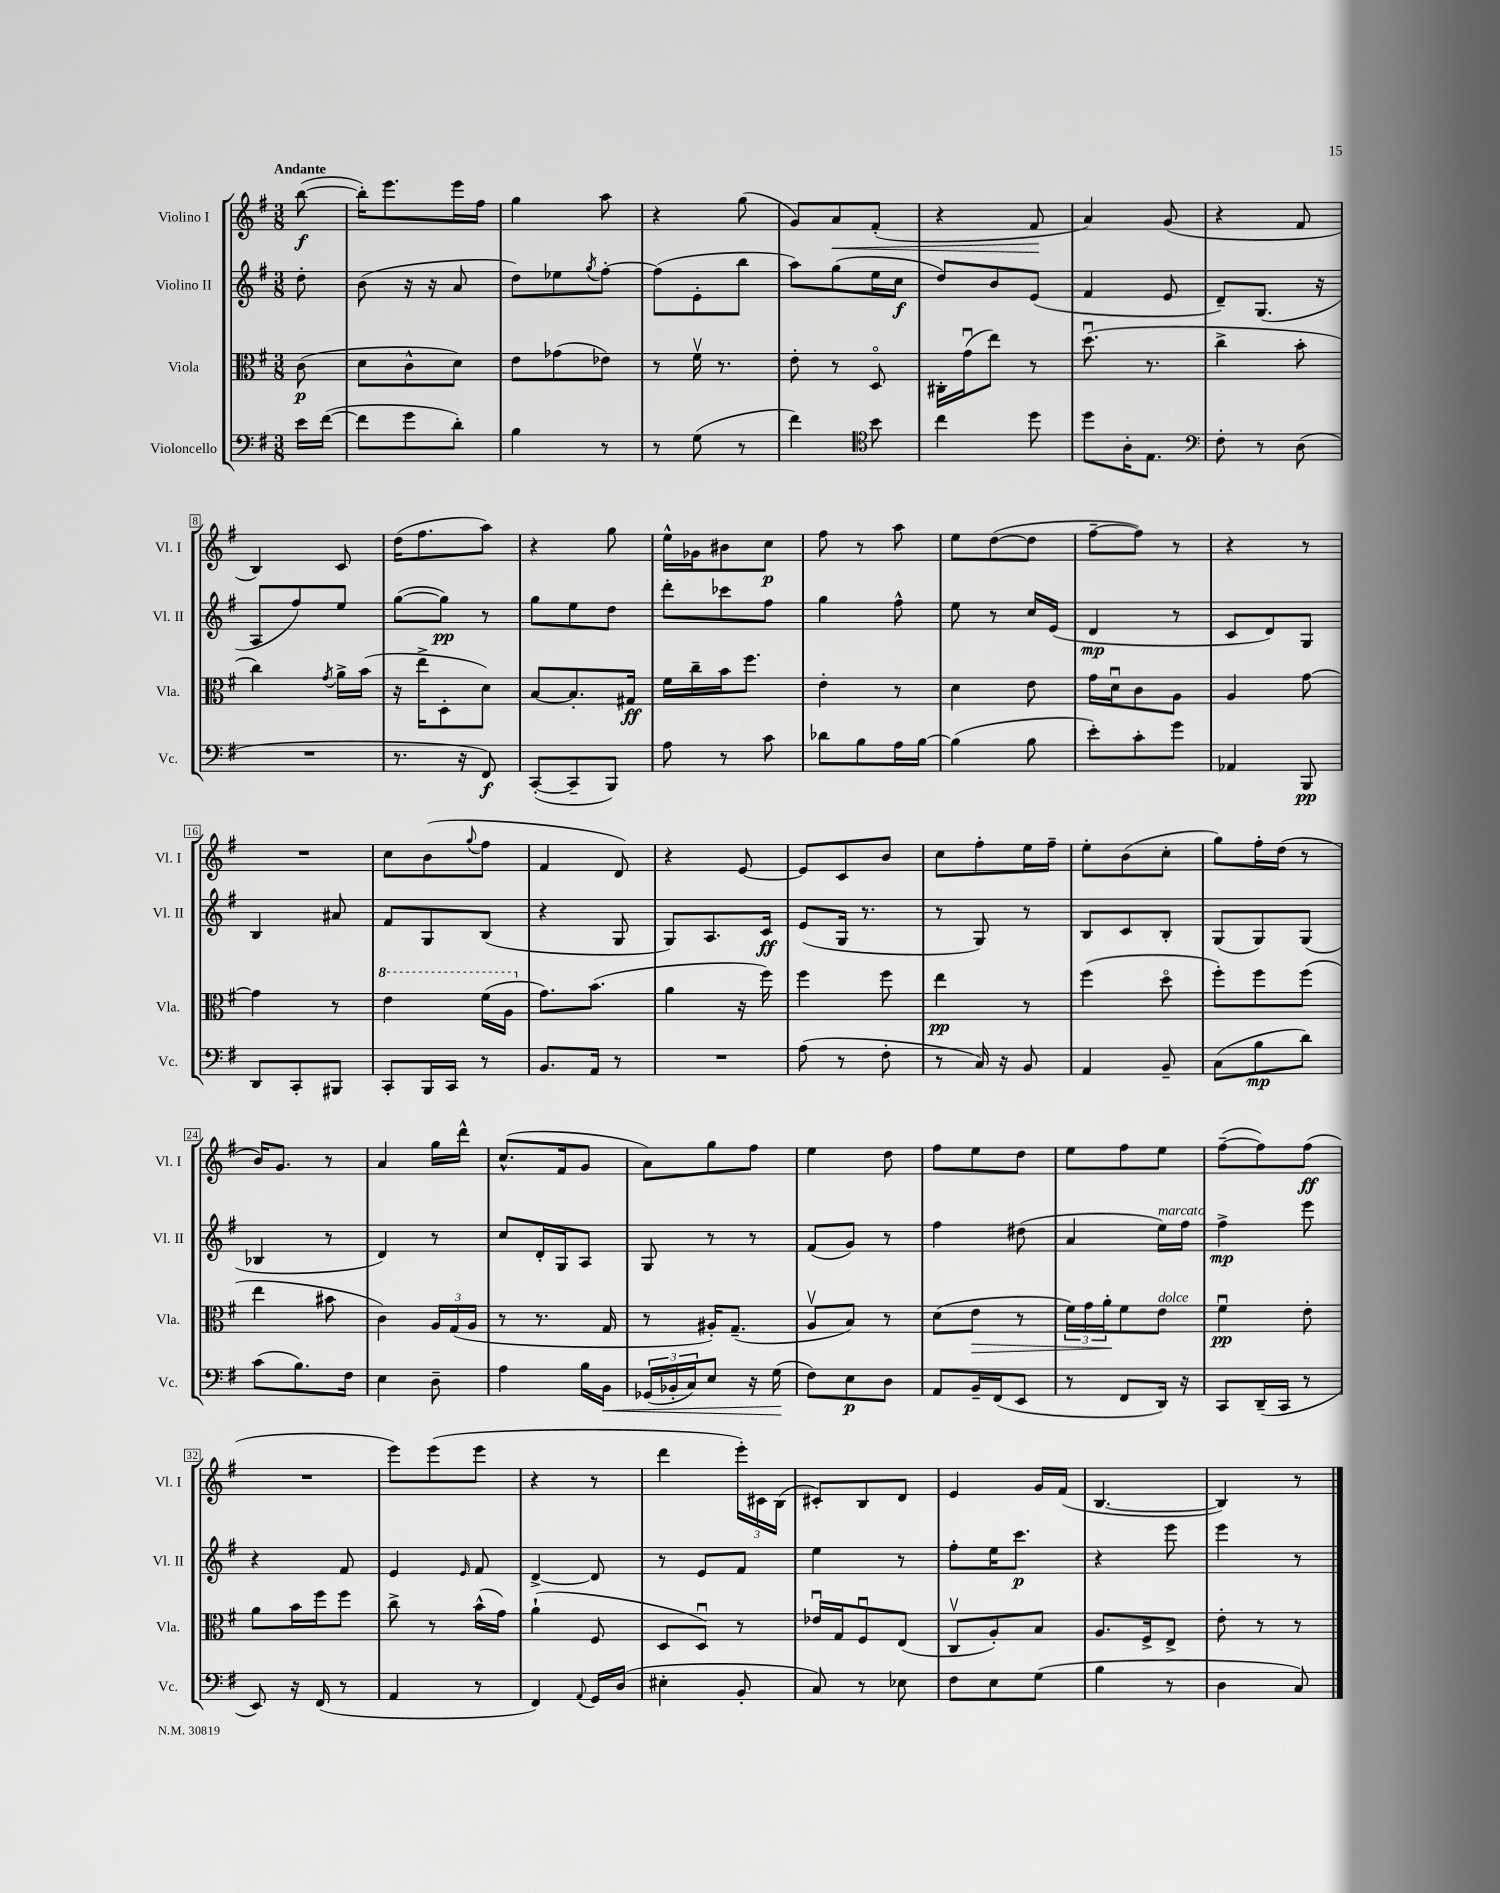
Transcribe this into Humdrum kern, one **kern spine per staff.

**kern	**dynam	**kern	**dynam	**kern	**dynam	**kern	**dynam
*part4	*part4	*part3	*part3	*part2	*part2	*part1	*part1
*staff4	*staff4	*staff3	*staff3	*staff2	*staff2	*staff1	*staff1
*I"Violoncello	*	*I"Viola	*	*I"Violino II	*	*I"Violino I	*
*I'Vc.	*	*I'Vla.	*	*I'Vl. II	*	*I'Vl. I	*
*clefF4	*	*clefC3	*	*clefG2	*	*clefG2	*
*k[f#]	*	*k[f#]	*	*k[f#]	*	*k[f#]	*
*M3/8	*	*M3/8	*	*M3/8	*	*M3/8	*
=	=	=	=	=	=	=	=
!	!	!	!	!	!	!LO:TX:a:B:t=Andante	!
16e\LL	.	(8c\	p	8dd'\	.	([8bb\	f
([16f#\JJ	.	.	.	.	.	.	.
=1	=1	=1	=1	=1	=1	=1	=1
8f#\L]	.	8d\L	.	(8b\	.	16bb'\KL])	.
.	.	.	.	.	.	8.eee\	.
8g\	.	8c^^\	.	16r	.	.	.
.	.	.	.	16r	.	.	.
8d'\J)	.	8d\J)	.	8a/	.	16eee\L	.
.	.	.	.	.	.	16ff#\JJ	.
=2	=2	=2	=2	=2	=2	=2	=2
4B\	.	8e\L	.	8dd\L)	.	4gg\	.
.	.	(8g-X\	.	8ee-X\	.	.	.
.	.	.	.	8qgg/	.	.	.
8r	.	8e-X\J)	.	[8ff#'\J	.	8aa\	.
=3	=3	=3	=3	=3	=3	=3	=3
8r	.	8r	.	(8ff#\L]	.	4r	.
(8G\	.	16f#v\	.	8e'\	.	.	.
.	.	8.r	.	.	.	.	.
8r	.	.	.	8bb\J	.	(8gg\	.
=4	=4	=4	=4	=4	=4	=4	=4
4f#\)	.	8e'\	.	8aa\L)	.	8g/L)	.
!	!	!	!	!	!	!	!LO:HP:b
.	.	8r	.	(8gg\	.	8a/	<
*clefC4	*	*	*	*	*	*	*
8b\	.	8D/	.	16ee\L	.	(8f#'/J	.
.	.	.	.	16cc\JJ	f	.	.
=5	=5	=5	=5	=5	=5	=5	=5
4cc\	.	16C#X'\LL	.	8dd/L)	.	4r	.
.	.	(16gu\J	.	.	.	.	.
.	.	8ee\J)	.	8b/	.	.	.
8dd\	.	8r	.	(8e/J	.	8f#/	.
.	.	.	.	.	.	.	[
=6	=6	=6	=6	=6	=6	=6	=6
8dd\L	.	(8.ddu\	.	4f#/	.	4a/)	.
16A'\K	.	.	.	.	.	.	.
8.E\J	.	8.r	.	.	.	.	.
.	.	.	.	8e/	.	(8g/	.
=7	=7	=7	=7	=7	=7	=7	=7
*clefF4	*	*	*	*	*	*	*
8F#'\	.	4cc^\	.	8d~/L)	.	4r	.
8r	.	.	.	(8.G/J	.	.	.
(8D\	.	8b'\	.	.	.	8f#/	.
.	.	.	.	16r	.	.	.
!!LO:LB:g=z
=8	=8	=8	=8	=8	=8	=8	=8
4.r	.	4cc\)	.	8A/L	.	4B/)	.
.	.	.	.	8ff#/)	.	.	.
.	.	8qg/	.	.	.	.	.
.	.	16a^\LL	.	8ee/J	.	8c/	.
.	.	(16b\JJ	.	.	.	.	.
=9	=9	=9	=9	=9	=9	=9	=9
8.r	.	16r	.	([8gg\L	.	(16dd\KL	.
.	.	16ee^\KL	.	.	.	8.ff#\	.
.	.	8D'\	.	8gg\J])	pp	.	.
16r	.	.	.	.	.	.	.
8FF#/)	f	8d\J)	.	8r	.	8aa\J)	.
=10	=10	=10	=10	=10	=10	=10	=10
([8CC'/L	.	[8B/L	.	8gg\L	.	4r	.
8CC~/]	.	8.B'/]	.	8ee\	.	.	.
8BBB/J)	.	.	.	8dd\J	.	8gg\	.
.	.	16G#X/Jk	ff	.	.	.	.
=11	=11	=11	=11	=11	=11	=11	=11
8A\	.	16f#\LL	.	8ddd'\L	.	16ee^^\LL	.
.	.	16cc~\	.	.	.	16g-X\J	.
8r	.	16b\J	.	8ccc-X\	.	8b#X\	.
.	.	8.ff#\J	.	.	.	.	.
8c\	.	.	.	8ff#\J	.	8cc\J	p
=12	=12	=12	=12	=12	=12	=12	=12
8d-X\L	.	4e'\	.	4gg\	.	8ff#\	.
8B\	.	.	.	.	.	8r	.
16A\L	.	8r	.	8ff#^^\	.	8aa\	.
[16B\JJ	.	.	.	.	.	.	.
=13	=13	=13	=13	=13	=13	=13	=13
(4B\]	.	4d\	.	8ee\	.	8ee\L	.
.	.	.	.	8r	.	([8dd\	.
8B\	.	8e\	.	16cc/LL	.	8dd\J]	.
.	.	.	.	(16e/JJ	.	.	.
=14	=14	=14	=14	=14	=14	=14	=14
8e'\L)	.	16g\LL	.	4d/	mp	[8ff#~\L	.
.	.	16du\J	.	.	.	.	.
8c'\	.	8c\	.	.	.	8ff#\J])	.
8g\J	.	8A\J	.	8r	.	8r	.
=15	=15	=15	=15	=15	=15	=15	=15
4AA-X/	.	4A/	.	8c/L	.	4r	.
.	.	.	.	8d/)	.	.	.
8BBB/	pp	[8g\	.	8G/J	.	8r	.
!!LO:LB:g=z
=16	=16	=16	=16	=16	=16	=16	=16
8DD/L	.	4g\]	.	4B/	.	4.r	.
8CC'/	.	.	.	.	.	.	.
8BBB#X/J	.	8r	.	8a#X/	.	.	.
=17	=17	=17	=17	=17	=17	=17	=17
*	*	*8va	*	*	*	*	*
8CC'/L	.	4ee\	.	8f#/L	.	8cc\L	.
16BBB/L	.	.	.	8G/	.	(8b\	.
16CC/JJ	.	.	.	.	.	.	.
.	.	.	.	.	.	8qqgg/	.
8r	.	(16ff#\LL	.	(8B/J	.	8ff#\J	.
.	.	16a\JJ	.	.	.	.	.
=18	=18	=18	=18	=18	=18	=18	=18
*	*	*X8va	*	*	*	*	*
8.BB/L	.	8.g\L)	.	4r	.	4f#/	.
16AA/Jk	.	(8.b\J	.	.	.	.	.
8r	.	.	.	8G/	.	8d/)	.
=19	=19	=19	=19	=19	=19	=19	=19
4.r	.	4a\	.	8G/L)	.	4r	.
.	.	.	.	8.A/	.	.	.
.	.	16r	.	.	.	[8e/	.
.	.	16ff#\)	.	16c/Jk	ff	.	.
=20	=20	=20	=20	=20	=20	=20	=20
(8A\	.	4ff#\	.	(8e/L	.	8e/L]	.
8r	.	.	.	16G/Jk	.	8c/	.
.	.	.	.	8.r	.	.	.
8F#'\	.	8ff#\	.	.	.	8b/J	.
=21	=21	=21	=21	=21	=21	=21	=21
8r	.	4ee\	pp	8r	.	8cc\L	.
16C/)	.	.	.	8G/)	.	8ff#'\	.
16r	.	.	.	.	.	.	.
8BB/	.	8r	.	8r	.	16ee\L	.
.	.	.	.	.	.	16ff#~\JJ	.
=22	=22	=22	=22	=22	=22	=22	=22
4AA/	.	(4ff#\	.	8B/L	.	8ee'\L	.
.	.	.	.	8c/	.	(8b\	.
8BB~/	.	8dd\	.	8B'/J	.	8cc'\J	.
=23	=23	=23	=23	=23	=23	=23	=23
(8C\L	.	8ff#'\L)	.	(8G/L	.	8gg\L)	.
8B\	mp	8ff#\	.	8G/)	.	16ff#'\L	.
.	.	.	.	.	.	(16dd\JJ	.
8d\J)	.	(8ff#\J	.	(8G/J	.	8r	.
!!LO:LB:g=z
=24	=24	=24	=24	=24	=24	=24	=24
(8c\L	.	4ee\	.	4B-X/	.	16b/KL)	.
.	.	.	.	.	.	8.g/J	.
8.B\)	.	.	.	.	.	.	.
.	.	8b#X\	.	8r	.	8r	.
16F#\Jk	.	.	.	.	.	.	.
=25	=25	=25	=25	=25	=25	=25	=25
4E\	.	4c\)	.	4d/)	.	4a/	.
8D~\	.	24A/LL	.	8r	.	16gg\LL	.
.	.	(24G/	.	.	.	.	.
.	.	.	.	.	.	16ddd^^\JJ	.
.	.	24A/JJ	.	.	.	.	.
=26	=26	=26	=26	=26	=26	=26	=26
4A\	.	8r	.	8cc/L	.	(8.cc^^/L	.
.	.	8.r	.	16d'/L	.	.	.
.	.	.	.	16G/J	.	16f#/k	.
16B\LL	.	.	.	8A/J	.	8g/J	.
!	!LO:HP:b	!	!	!	!	!	!
16BB\JJ	<	16G/	.	.	.	.	.
=27	=27	=27	=27	=27	=27	=27	=27
(24GG-X/LL	.	8r	.	8G/	.	8a\L)	.
24BB-X'/	.	.	.	.	.	.	.
24C/J)	.	.	.	.	.	.	.
8E/J	.	16A#X'/KL)	.	8r	.	8gg\	.
.	.	(8.G~/J	.	.	.	.	.
16r	.	.	.	8r	.	8ff#\J	.
(16G\	.	.	.	.	.	.	.
.	[	.	.	.	.	.	.
=28	=28	=28	=28	=28	=28	=28	=28
8F#\L)	.	8Av/L	.	(8f#/L	.	4ee\	.
8E\	p	8B/J)	.	8g/J)	.	.	.
8D\J	.	8r	.	8r	.	8dd\	.
=29	=29	=29	=29	=29	=29	=29	=29
8AA/L	.	(8d\L	.	4ff#\	.	8ff#\L	.
!	!	!	!LO:HP:b	!	!	!	!
16BB~/L	.	8e\J	>	.	.	8ee\	.
(16FF#/J	.	.	.	.	.	.	.
8EE/J	.	8r	.	(8dd#X\	.	8dd\J	.
=30	=30	=30	=30	=30	=30	=30	=30
8r	.	24f#\LL)	.	4a/	.	8ee\L	.
.	.	24g\	.	.	.	.	.
.	.	24a'\J	.	.	.	.	.
8FF#/L	.	8f#\	]	.	.	8ff#\	.
!	!	!	!	!LO:TX:a:i:t=marcato	!	!	!
!	!	!LO:TX:a:i:t=dolce	!	!	!	!	!
16DD/Jk)	.	8e\J	.	16ee\LL)	.	8ee\J	.
16r	.	.	.	16ff#\JJ	.	.	.
=31	=31	=31	=31	=31	=31	=31	=31
8CC/L	.	4f#u\	pp	4ff#^\	mp	([8ff#~\L	.
(16DD~/L	.	.	.	.	.	8ff#\])	.
16CC/JJ	.	.	.	.	.	.	.
8r	.	8e'\	.	8eee\	.	(8ff#\J	ff
!!LO:LB:g=z
=32	=32	=32	=32	=32	=32	=32	=32
8EE/)	.	8a\L	.	4r	.	4.r	.
16r	.	16b\L	.	.	.	.	.
(16FF#/	.	16ff#\J	.	.	.	.	.
8r	.	8ff#\J	.	8f#/	.	.	.
=33	=33	=33	=33	=33	=33	=33	=33
4AA/	.	8cc^\	.	4e/	.	8eee\L)	.
.	.	8r	.	.	.	(8eee\	.
.	.	.	.	16qqe/	.	.	.
8r	.	(16b^^\LL	.	8f#/	.	8eee\J	.
.	.	16g\JJ)	.	.	.	.	.
=34	=34	=34	=34	=34	=34	=34	=34
4FF#/)	.	(4a`\	.	[4d^/	.	4r	.
8qqAA/	.	.	.	.	.	.	.
16GG/LL	.	8F#/	.	8d/]	.	8r	.
(16D/JJ	.	.	.	.	.	.	.
=35	=35	=35	=35	=35	=35	=35	=35
4E#X'\	.	8D/L	.	8r	.	4ddd\	.
.	.	8Du/J)	.	8e/L	.	.	.
8BB'/	.	8r	.	8f#/J	.	24eee'\LL)	.
.	.	.	.	.	.	24c#X\	.
.	.	.	.	.	.	(24B\JJ	.
=36	=36	=36	=36	=36	=36	=36	=36
8C/)	.	16e-Xu/LL	.	4ee\	.	8c#X'/L)	.
.	.	16G/J	.	.	.	.	.
8r	.	8F#u/	.	.	.	8B/	.
8E-X\	.	(8E/J	.	8r	.	8d/J	.
=37	=37	=37	=37	=37	=37	=37	=37
8F#\L	.	8Cv/L	.	8ff#'\L	.	4e/	.
8E\	.	8A'/)	.	16ee\K	.	.	.
.	.	.	.	8.ccc\J	p	.	.
(8G\J	.	8B/J	.	.	.	16g/LL	.
.	.	.	.	.	.	(16f#/JJ	.
=38	=38	=38	=38	=38	=38	=38	=38
4B\	.	8.A/L	.	4r	.	[4.B/	.
.	.	16F#^/k	.	.	.	.	.
8r	.	8E^/J	.	8eee\	.	.	.
=39	=39	=39	=39	=39	=39	=39	=39
4D\	.	8e'\	.	4eee\	.	4B/])	.
.	.	8r	.	.	.	.	.
8C/)	.	8r	.	8r	.	8r	.
==	==	==	==	==	==	==	==
*-	*-	*-	*-	*-	*-	*-	*-
